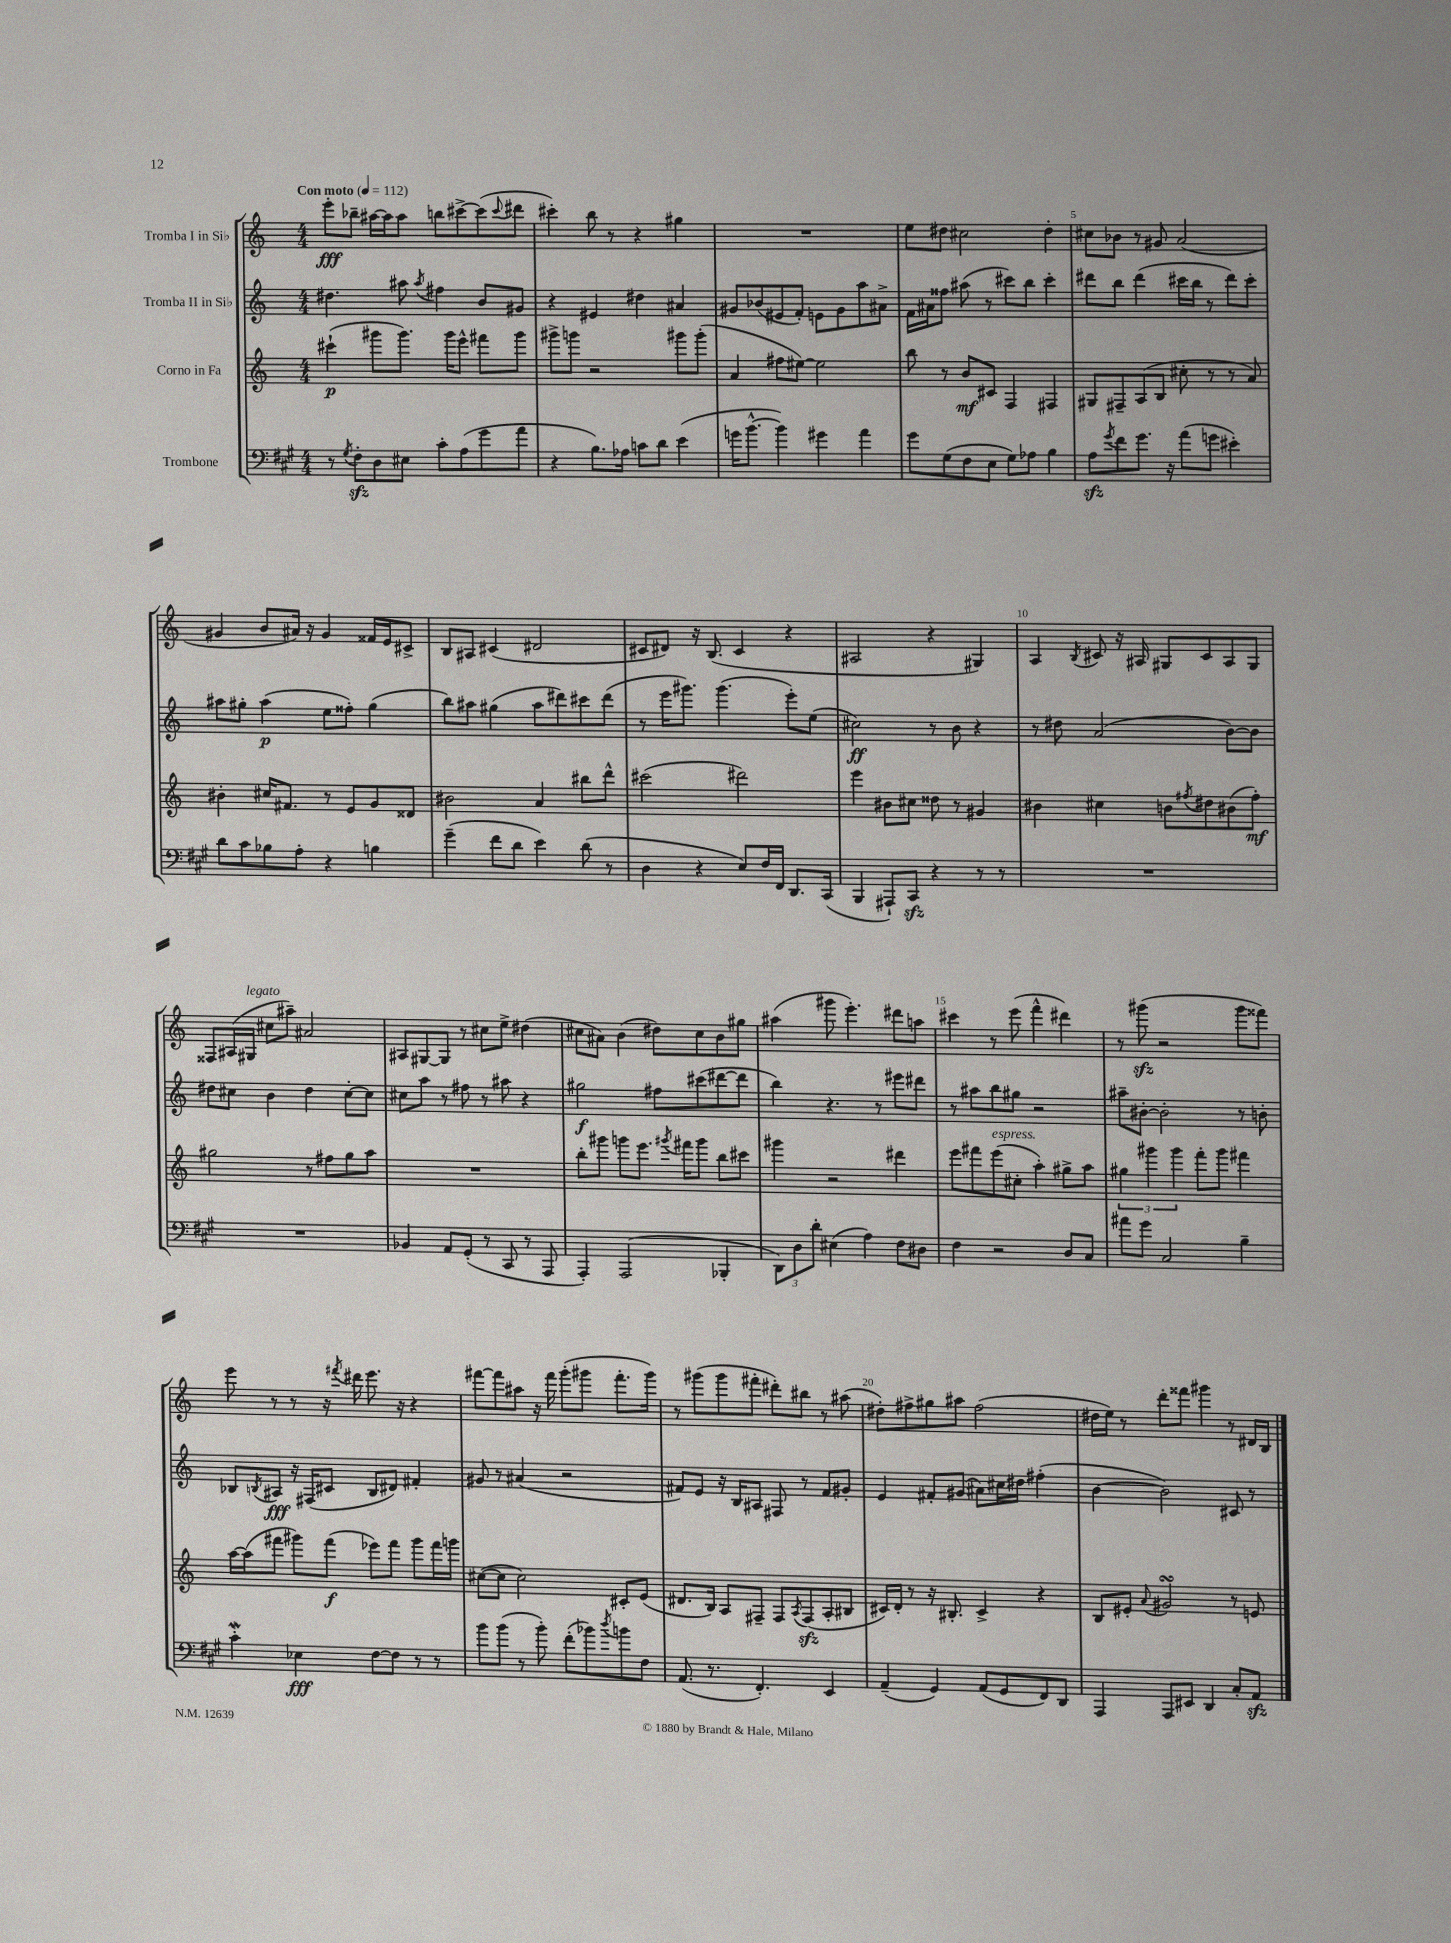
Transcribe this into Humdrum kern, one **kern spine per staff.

**kern	**dynam	**kern	**dynam	**kern	**dynam	**kern	**dynam
*part4	*part4	*part3	*part3	*part2	*part2	*part1	*part1
*staff4	*staff4	*staff3	*staff3	*staff2	*staff2	*staff1	*staff1
*I"Trombone	*	*I"Corno in Fa	*	*I"Tromba II in Si♭	*	*I"Tromba I in Si♭	*
*clefF4	*	*clefG2	*	*clefG2	*	*clefG2	*
*k[f#c#g#]	*	*k[]	*	*k[]	*	*k[]	*
*M4/4	*	*M4/4	*	*M4/4	*	*M4/4	*
*MM112	*	*MM112	*	*MM112	*	*MM112	*
=1	=1	=1	=1	=1	=1	=1	=1
!	!	!	!	!	!	!LO:TX:a:B:t=Con moto	!
8r	.	(4ccc#X`\	p	4.dd#X\	.	8eee'\L	fff
8qG#/	.	.	.	.	.	.	.
8F#zz'\L	.	.	.	.	.	8bb-X~\J	.
8D\	.	8ggg#X\L	.	.	.	[16aa#X\LL	.
.	.	.	.	.	.	16aa#\J]	.
8E#X\J	.	8.ggg#\J)	.	8aa#X\	.	8aa#\J	.
.	.	.	.	8qaa#/	.	.	.
8c#'\L	.	.	.	4ff#X\	.	8bbn\L	.
.	.	16ggg#\KL	.	.	.	.	.
(8A\	.	8eee^^\J	.	.	.	[8ccc#X^\	.
8g#\	.	8fff#X\L	.	8b/L	.	(8ccc#\]	.
.	.	.	.	.	.	8qqccc#/	.
8a\J	.	8ggg#\J	.	8g#X/J	.	8ddd#X\J	.
=2	=2	=2	=2	=2	=2	=2	=2
4r	.	8ggg#X^\L	.	4r	.	4ccc#X'\)	.
.	.	8gggn\J	.	.	.	.	.
8.B\L)	.	2r	.	4e#X/	.	8bb\	.
.	.	.	.	.	.	8r	.
16A-X\Jk	.	.	.	.	.	.	.
8cn\L	.	.	.	4dd#X\	.	4r	.
8d\J	.	.	.	.	.	.	.
(4e\	.	8ggg#X\L	.	4a#X/	.	4gg#X\	.
.	.	(8ggg#'\J	.	.	.	.	.
=3	=3	=3	=3	=3	=3	=3	=3
16gn\KL	.	4a/	.	8g#X/L	.	1r	.
[8.b^^\J	.	.	.	.	.	.	.
.	.	.	.	(8b-X/	.	.	.
4b\])	.	8ff#X\L	.	8e#X/	.	.	.
.	.	[8ee#X\J)	.	8f'/J)	.	.	.
4g#X\	.	2ee#\]	.	8en\L	.	.	.
.	.	.	.	8g#\	.	.	.
4a\	.	.	.	8aa\	.	.	.
.	.	.	.	8a#X^\J	.	.	.
=4	=4	=4	=4	=4	=4	=4	=4
8g#\L	.	8bb\	.	16f\LL	.	8ee\L	.
.	.	.	.	16a#X\J	.	.	.
(8G#\	.	8r	.	8ff##X\J	.	8dd#X\J	.
8F#\	.	8b/L	mf	(8aa#X\	.	2cc#X\	.
8E\J	.	8c#X/J	.	8r	.	.	.
8G#\L)	.	4F/	.	8ccc#X\L)	.	.	.
8A-X\J	.	.	.	8bb\J	.	.	.
4B\	.	4F#X/	.	4ccc#'\	.	4dd#'\	.
=5	=5	=5	=5	=5	=5	=5	=5
8Azz\L	.	8G#X/L	.	8ddd#X\L	.	8cc#X\L	.
8qg#/	.	.	.	.	.	.	.
8f#\	.	8F#X~/	.	8bb\J	.	8b-X\J	.
8.g#\J	.	(8A/	.	(4ddd#\	.	8r	.
.	.	8B/J	.	.	.	8g#X/	.
16r	.	.	.	.	.	.	.
(8a\L	.	8cc#X'\	.	16ccc#X\LL	.	(2a/	.
.	.	.	.	16bb\JJ	.	.	.
8gn\J	.	8r	.	8r	.	.	.
4e#X'\)	.	8r	.	8ddd#\L)	.	.	.
.	.	8a/)	.	8ccc#'\J	.	.	.
!!LO:LB:g=z
=6	=6	=6	=6	=6	=6	=6	=6
8d\L	.	4b#X'\	.	8aa#X\L	.	4g#X/	.
8c#\	.	.	.	8gg#X'\J	.	.	.
8B-X\	.	16cc#X/KL	.	(4aa#\	p	8b/L	.
.	.	8.f#X/J	.	.	.	.	.
8A'\J	.	.	.	.	.	16a#X/Jk)	.
.	.	.	.	.	.	16r	.
4r	.	8r	.	8ee\L	.	4g#/	.
.	.	8e/L	.	8ff##X'\J)	.	.	.
4Bn\	.	8g/	.	(4gg#\	.	16f##X/LL	.
.	.	.	.	.	.	16e/J	.
.	.	8d##X/J	.	.	.	8c#X^/J	.
=7	=7	=7	=7	=7	=7	=7	=7
(4g#~\	.	2b#X\	.	8bb\L)	.	8B/L	.
.	.	.	.	8aa#X\J	.	8A#X/J	.
8f#\L	.	.	.	(4gg#X\	.	(4c#X/	.
8d\J	.	.	.	.	.	.	.
4e\)	.	4a/	.	8aa#\L	.	2d#X/	.
.	.	.	.	8ddd#X\)	.	.	.
(8d\	.	8bb#X\L	.	8ccc#X\	.	.	.
8r	.	8ddd^^\J	.	(8ddd#\J	.	.	.
=8	=8	=8	=8	=8	=8	=8	=8
4D\	.	(2ccc#X\	.	8r	.	8c#X/L	.
.	.	.	.	16eee\KL	.	8d#X/J)	.
.	.	.	.	8.ggg#X\J)	.	.	.
4r	.	.	.	.	.	16r	.
.	.	.	.	.	.	(8.B/	.
.	.	.	.	(4.ggg#\	.	.	.
8E/L)	.	2ddd#X\)	.	.	.	4c#/	.
16F#/L	.	.	.	.	.	.	.
16FF#/JJ	.	.	.	.	.	.	.
8.DD/L	.	.	.	8eee'\L)	.	4r	.
.	.	.	.	(8ee\J	.	.	.
(16CC#/Jk	.	.	.	.	.	.	.
=9	=9	=9	=9	=9	=9	=9	=9
4BBB/	.	4eee\	.	2cc#X\)	ff	2A#X/	.
8AAA#X`/L)	.	8b#X\L	.	.	.	.	.
8CC#zz/J	.	8cc#X\J	.	.	.	.	.
4r	.	8dd##X\	.	8r	.	4r	.
.	.	8r	.	8b\	.	.	.
8r	.	4g#X/	.	4r	.	4G#X/)	.
8r	.	.	.	.	.	.	.
=10	=10	=10	=10	=10	=10	=10	=10
1r	.	4b#X\	.	8r	.	4A/	.
.	.	.	.	8dd#X\	.	.	.
.	.	.	.	.	.	8qB/	.
.	.	4cc#X\	.	(2a/	.	8c#X/	.
.	.	.	.	.	.	16r	.
.	.	.	.	.	.	16A#X/	.
.	.	8bn\L	.	.	.	8G#X/L	.
.	.	8qff#X/	.	.	.	.	.
.	.	8dd#X\	.	.	.	8c#/	.
.	.	(8b#X\	.	[8b\L)	.	8A#/	.
.	.	8ff#'\J)	mf	8b\J]	.	8G#/J	.
!!LO:LB:g=z
=11	=11	=11	=11	=11	=11	=11	=11
1r	.	2gg#X\	.	8dd#X\L	.	8F##X/L	.
.	.	.	.	8cc#X\J	.	(16A#X/L	.
!	!	!	!	!	!	!LO:TX:a:i:t=legato	!
.	.	.	.	.	.	16G#X/JJ	.
.	.	.	.	4b\	.	8cc#X\L	.
.	.	.	.	.	.	8aa#X~\J)	.
.	.	8r	.	4dd#\	.	2a#X/	.
.	.	8ff#X\L	.	.	.	.	.
.	.	8gg#\	.	[8cc#'\L	.	.	.
.	.	8aa\J	.	8cc#\J]	.	.	.
=12	=12	=12	=12	=12	=12	=12	=12
4BB-X/	.	1r	.	8cc#X\L	.	8A#X/L	.
.	.	.	.	8aa\J	.	[8G#X/	.
8AA/L	.	.	.	8r	.	8G#/J]	.
(8GG#'/J	.	.	.	8ff#X\	.	8r	.
8r	.	.	.	8r	.	8cc#X\L	.
8CC#/	.	.	.	8aa#X\	.	8ee^\J	.
8r	.	.	.	4r	.	(4dd#X\	.
8AAA/	.	.	.	.	.	.	.
=13	=13	=13	=13	=13	=13	=13	=13
4AAA'/)	.	8bb'\L	.	2gg#X\	f	8cc#X\L	.
.	.	8ggg#X\J	.	.	.	8a#X\J)	.
(2AAA/	.	8gggn\L	.	.	.	(4b\	.
.	.	8.eee\J	.	.	.	.	.
.	.	.	.	8ff#X\L	.	8dd#X\L)	.
.	.	8qggg#X/	.	.	.	.	.
.	.	16fff#X\KL	.	.	.	.	.
.	.	8ggg#\J	.	(8ccc#X\	.	8cc#\	.
4BBB-X'/	.	8bb\L	.	[8ddd#X\	.	8b\	.
.	.	8ccc#X\J	.	8ddd#\J]	.	8gg#X\J	.
=14	=14	=14	=14	=14	=14	=14	=14
12DD\L)	.	4ggg#X\	.	4bb\)	.	(4aa#X\	.
12D\	.	.	.	.	.	.	.
12d'\J	.	.	.	.	.	.	.
(4E#X\	.	2r	.	4.r	.	8ggg#X\	.
.	.	.	.	.	.	4.eee'\)	.
4A\)	.	.	.	.	.	.	.
.	.	.	.	8r	.	.	.
8F#\L	.	4ddd#X\	.	8eee#X\L	.	8ddd#X\L	.
8D#X\J	.	.	.	8ddd#X\J	.	8aan\J	.
=15	=15	=15	=15	=15	=15	=15	=15
4F#\	.	8eee\L	.	8r	.	4ccc#X\	.
.	.	8fff#X\	.	8aa#X\L	.	.	.
!	!	!LO:TX:a:i:t=espress.	!	!	!	!	!
2r	.	(8eee\	.	8bb\	.	8r	.
.	.	8cc#X'\J	.	8gg#X\J	.	(8eee\	.
.	.	4aa'\)	.	2r	.	4fff^^\	.
8D/L	.	8gg#X^\L	.	.	.	4ddd#X\)	.
8C#/J	.	8aa\J	.	.	.	.	.
=16	=16	=16	=16	=16	=16	=16	=16
8a#X\L	.	6gg#X\	.	8aa#X~\L	.	8r	.
8g#\J	.	.	.	[8b#X'\J	.	(8ggg#Xzz\	.
.	.	6ggg#X\	.	.	.	.	.
2C#/	.	.	.	2b#'\]	.	2r	.
.	.	6ggg#\	.	.	.	.	.
.	.	8fff'\L	.	.	.	.	.
.	.	8ggg#\J	.	.	.	.	.
4B~\	.	4fff#X\	.	8r	.	8ggg#\L	.
.	.	.	.	8bn'\	.	8fff##X\J)	.
!!LO:LB:g=z
=17	=17	=17	=17	=17	=17	=17	=17
4c#W'\	.	[16aa\LL	.	8B-X/L	.	8eee\	.
.	.	(16aa\J]	.	.	.	.	.
.	.	.	.	8qBn/	.	.	.
.	.	8fff#X\J	.	8A#X/J	fff	8r	.
4E-X\	fff	8ggg#X\L)	.	16r	.	8r	.
.	.	.	.	(16F#X/KL	.	.	.
.	.	(8fff#\J	f	8c#X/J	.	16r	.
.	.	.	.	.	.	8qfff#X/	.
.	.	.	.	.	.	16ddd#X\	.
[8F#\L	.	8eee-X\L)	.	8B/L	.	8.eee\	.
8F#\J]	.	8fff#\J	.	8d#X/J)	.	.	.
.	.	.	.	.	.	16r	.
8r	.	8ggg#\L	.	4f#X'/	.	4r	.
8r	.	16fff#\L	.	.	.	.	.
.	.	16gggn\JJ	.	.	.	.	.
=18	=18	=18	=18	=18	=18	=18	=18
8b\L	.	([8cc#X\L	.	8g#X/	.	[8fff#X\L	.
(8b\J	.	8cc#\J]	.	8r	.	8fff#\]	.
8r	.	2cc#\)	.	(4a#X/	.	8aa#X\J	.
8b'\)	.	.	.	.	.	16r	.
.	.	.	.	.	.	16fff#\	.
(8f#'\L	.	.	.	2r	.	(8ggg'\L	.
8b-X\)	.	.	.	.	.	8ggg#X\J	.
8qdd/	.	.	.	.	.	.	.
8bn\	.	8c#X'/L	.	.	.	8.fff#'\L	.
8F#\J	.	(8e/J	.	.	.	.	.
.	.	.	.	.	.	16ggg#\Jk)	.
=19	=19	=19	=19	=19	=19	=19	=19
(8.AA/	.	8.d#X/L	.	8f#X/L)	.	8r	.
.	.	.	.	8e/J	.	(8ggg#X\L	.
8.r	.	16B/Jk)	.	.	.	.	.
.	.	8A/L	.	16r	.	8ggg#\	.
.	.	.	.	16B/KL	.	.	.
4.FF#'/)	.	8F#X~/J	.	8A#X/J	.	8fff#X'\J	.
.	.	8F#/L	.	8F#X/	.	8ddd#X'\L)	.
.	.	8qA/	.	.	.	.	.
.	.	(8F#zz/	.	8r	.	8bb#X\J	.
4EE/	.	8A'/	.	8f#/L	.	8r	.
.	.	8B#X/J	.	8g#X'/J	.	(8aa#X\	.
=20	=20	=20	=20	=20	=20	=20	=20
(4AA~/	.	16c#X/LL)	.	4e/	.	8dd#X'\L)	.
.	.	16d'/JJ	.	.	.	.	.
.	.	8r	.	.	.	8ff#X^\	.
4GG#/)	.	16r	.	8f#X'/L	.	8gg#X\	.
.	.	8.B#X'/	.	.	.	.	.
.	.	.	.	(8g#X/J	.	8aa#X\J	.
(8AA/L	.	4c#^/	.	8a#X\L)	.	(2ff#\	.
8GG#/	.	.	.	16cc#X\L	.	.	.
.	.	.	.	16dd#X\JJ	.	.	.
8FF#/)	.	4r	.	(4ff#X'\	.	.	.
8DD/J	.	.	.	.	.	.	.
=21	=21	=21	=21	=21	=21	=21	=21
4AAA/	.	8B/L	.	[4b\	.	16dd#X\LL	.
.	.	.	.	.	.	16ee\JJ)	.
.	.	8e#X'/J	.	.	.	8r	.
.	.	8qqa/	.	.	.	.	.
8AAA/L	.	2g#XsSsS/	.	2b\])	.	8ddd'\L	.
8EE#X/J	.	.	.	.	.	8fff##X\J	.
4DD/	.	.	.	.	.	4ggg#X\	.
8C#'/L	.	8r	.	8c#X/	.	8r	.
8AAzz/J	.	8en/	.	8r	.	16d#X/LL	.
.	.	.	.	.	.	16B/JJ	.
==	==	==	==	==	==	==	==
*-	*-	*-	*-	*-	*-	*-	*-
